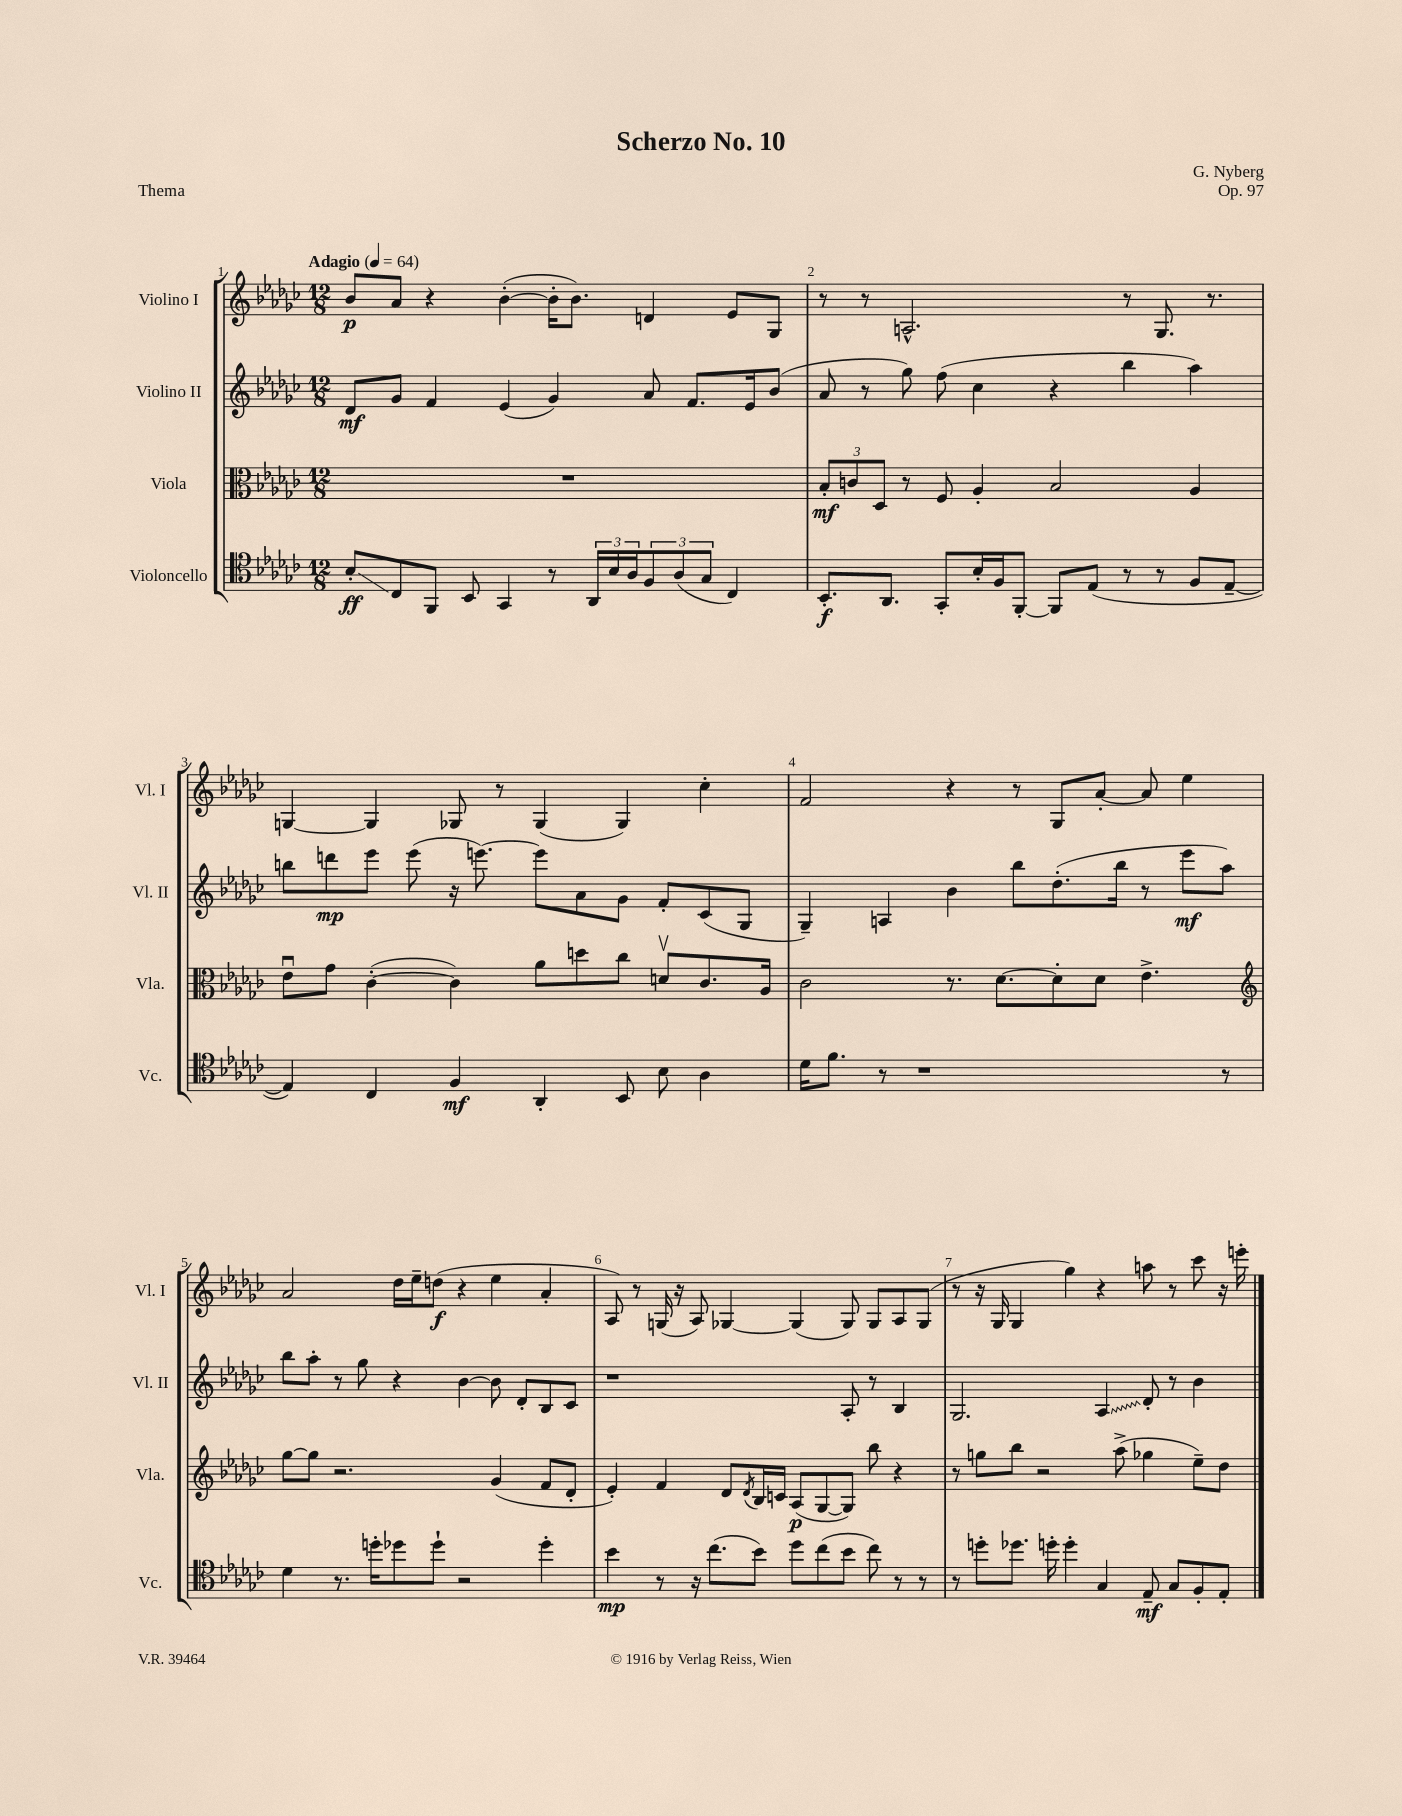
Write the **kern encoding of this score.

**kern	**kern	**kern	**kern
*staff4	*staff3	*staff2	*staff1
*clefC4	*clefC3	*clefG2	*clefG2
*k[b-e-a-d-g-c-]	*k[b-e-a-d-g-c-]	*k[b-e-a-d-g-c-]	*k[b-e-a-d-g-c-]
*M12/8	*M12/8	*M12/8	*M12/8
*MM64	*MM64	*MM64	*MM64
8B-'/L	1.r	8d-/L	8b-/L
8C-/	.	8g-/J	8a-/J
8FF/J	.	4f/	4r
8BB-/	.	.	.
4GG-/	.	(4e-/	([4b-'\
8r	.	4g-/)	16b-'\]LK
.	.	.	8.b-\J)
24AA-/LL	.	.	.
24B-/	.	.	.
24A-/J	.	.	.
12F/	.	8a-/	4d/
(12A-/	.	.	.
.	.	8.f/L	.
12G-/J	.	.	.
4C-/)	.	.	8e-/L
.	.	16e-/k	.
.	.	(8b-/J	8G-/J
=	=	=	=
8.BB-'/L	12B-'/L	8a-/	8r
.	12c/	.	.
.	.	8r	8r
.	12D-/J	.	.
8.AA-/J	.	.	.
.	8r	8gg-\)	2.A^^/
8GG-'/L	8F/	(8ff\	.
16B-'/L	4A-'/	4cc-\	.
16F/J	.	.	.
[8FF'/J	.	.	.
8FF/]L	2B-/	4r	.
(8E-/J	.	.	.
8r	.	4bb-\	8r
8r	.	.	8.G-/
8F/L	4A-/	4aa-\)	.
.	.	.	8.r
[8E-~/J	.	.	.
=	=	=	=
4E-/])	8e-u\L	8bb\L	[4G/
.	8g-\J	8ddd\	.
4C-/	([4c-'\	8eee-\J	4G/]
.	.	(8eee-\	.
4F/	4c-\])	16r	8G-/
.	.	[8.eee\)	.
.	.	.	8r
4AA-'/	8a-\L	8eee\]L	(4G-/
.	8dd\	8a-\	.
8BB-/	8cc-\J	8g-\J	4G-/)
8B-\	8dv/L	8f'/L	.
4A-\	8.c-/	(8c-/	4cc-'\
.	.	8G-/J	.
.	16A-/Jk	.	.
=	=	=	=
16d-\LK	2c-\	4G-~/)	2f/
8.f\J	.	.	.
8r	.	4A/	.
1r	.	.	.
.	8.r	4b-\	4r
.	[8.d-\L	.	.
.	.	8bb-\L	8r
.	8d-'\]	(8.dd-'\	8G-/L
.	8d-\J	.	[8a-'/J
.	.	16bb-\Jk	.
.	4.e-^\	8r	8a-/]
.	.	8eee-\L	4ee-\
8r	.	8aa-\J)	.
=	=	=	=
*	*clefG2	*	*
4d-\	[8gg-\L	8bb-\L	2a-/
.	8gg-\]J	8aa-'\J	.
8.r	2.r	8r	.
.	.	8gg-\	.
16dd'\LK	.	.	.
8dd-\	.	4r	16dd-\LL
.	.	.	16ee-~\J
8dd-`\J	.	.	(8dd\J
2r	.	[4b-\	4r
.	(4g-/	8b-\]	4ee-\
.	.	8d-'/L	.
4dd-'\	8f/L	8B-/	4a-'/
.	8d-'/J	8c-/J	.
=	=	=	=
4b-\	4e-'/)	1r	8A-/)
.	.	.	8r
8r	4f/	.	(16G/
.	.	.	16r
16r	.	.	8A-/)
(8.cc-\L	.	.	.
.	8d-/L	.	[4G-/
.	8qd-/	.	.
8b-\J)	16B-/L	.	.
.	16c/JJ	.	.
8dd-\L	(8A-/L	.	(4G-/]
(8cc-\	[8G-/	.	.
8b-\J	8G-/]J)	8A-'/	8G-/)
8cc-\)	8bb-\	8r	8G-/L
8r	4r	4B-/	8A-/
8r	.	.	(8G-/J
=	=	=	=
8r	8r	2.G-/	8r
8dd'\L	8gg\L	.	16r
.	.	.	16G-/
8.dd-\J	8bb-\J	.	4G-/
.	2r	.	.
16dd'\	.	.	.
4dd'\	.	.	4gg-\)
4G-/	.	4A-/	4r
.	(8aa-^\	.	.
8E-~/	4gg-\	8d-'/	8aa\
8G-/L	.	8r	8r
8F'/	8ee-~\L)	4b-\	8ccc-\
8E-'/J	8dd-\J	.	16r
.	.	.	16eee'\
==	==	==	==
*-	*-	*-	*-
